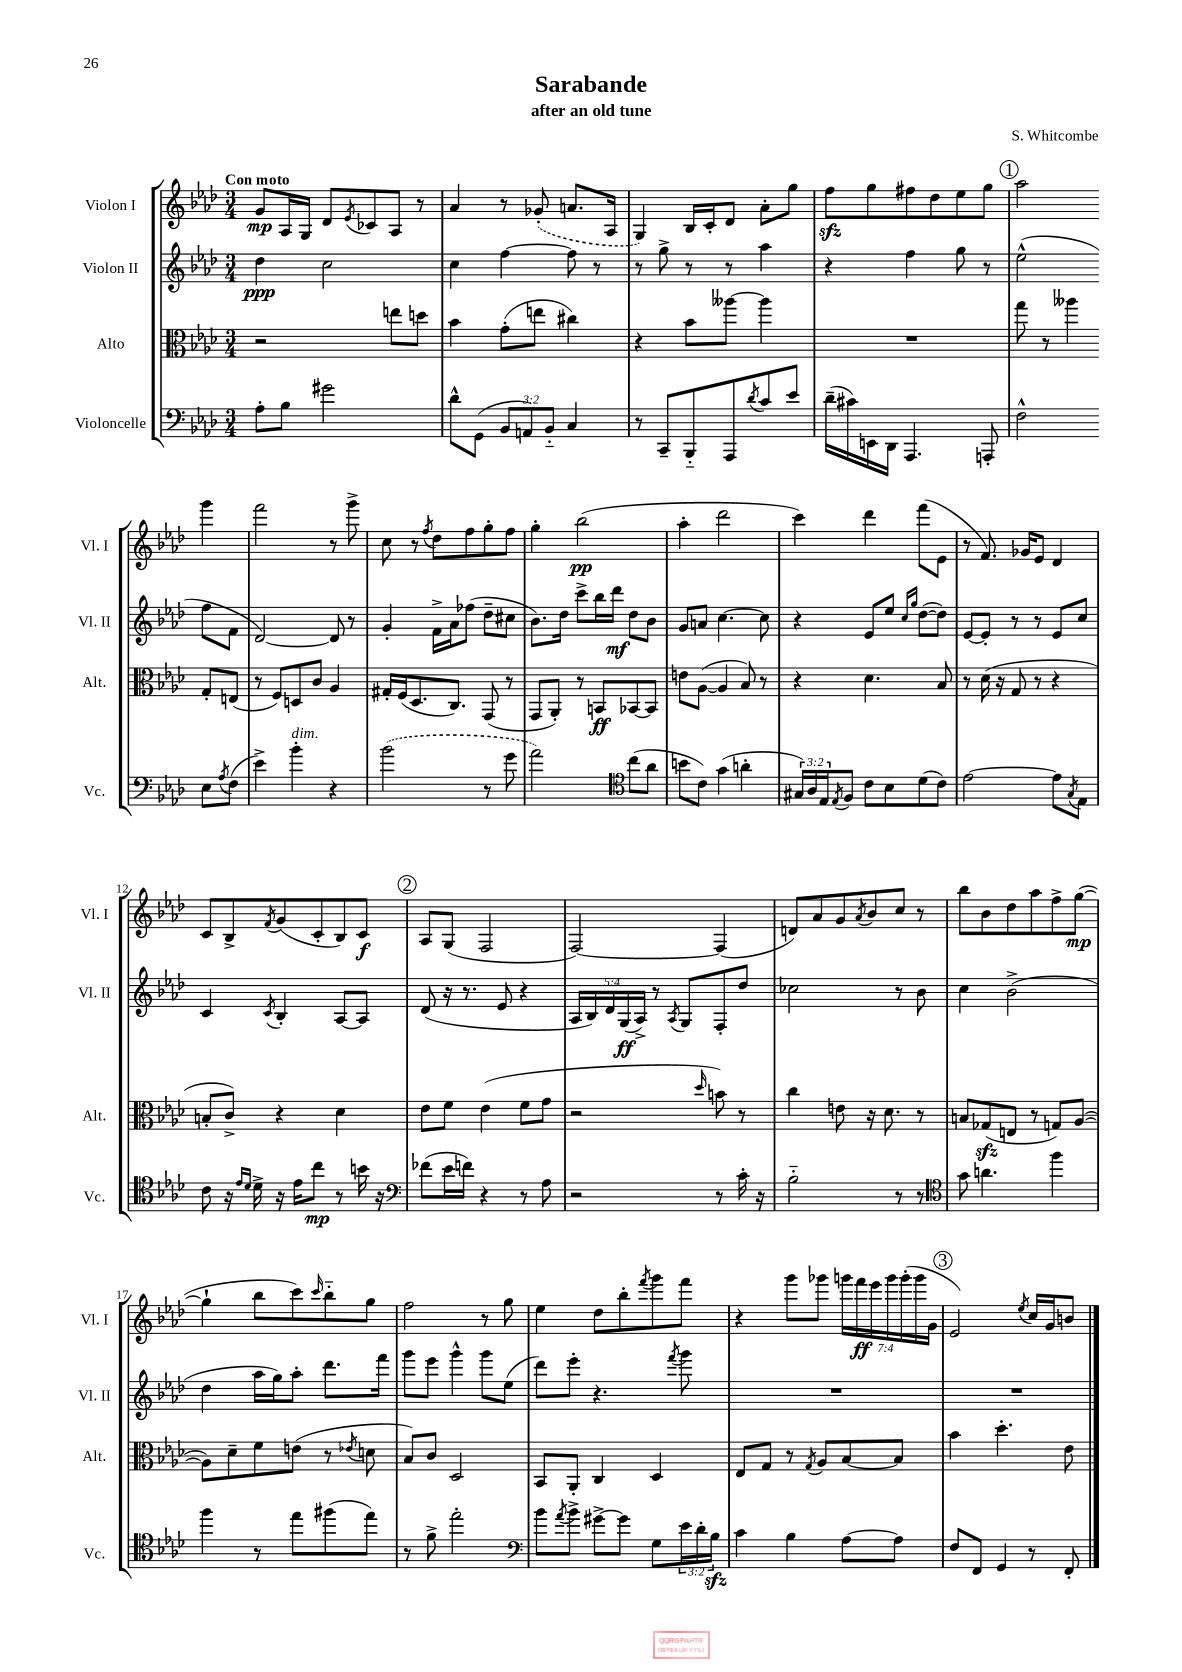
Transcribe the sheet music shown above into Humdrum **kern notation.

**kern	**dynam	**kern	**dynam	**kern	**dynam	**kern	**dynam
*part4	*part4	*part3	*part3	*part2	*part2	*part1	*part1
*staff4	*staff4	*staff3	*staff3	*staff2	*staff2	*staff1	*staff1
*I"Violoncelle	*	*I"Alto	*	*I"Violon II	*	*I"Violon I	*
*I'Vc.	*	*I'Alt.	*	*I'Vl. II	*	*I'Vl. I	*
*clefF4	*	*clefC3	*	*clefG2	*	*clefG2	*
*k[b-e-a-d-]	*	*k[b-e-a-d-]	*	*k[b-e-a-d-]	*	*k[b-e-a-d-]	*
*M3/4	*	*M3/4	*	*M3/4	*	*M3/4	*
=1	=1	=1	=1	=1	=1	=1	=1
!	!	!	!	!	!	!LO:TX:a:B:t=Con moto	!
8A-'\L	.	2r	.	4dd-\	ppp	8g/L	mp
8B-\J	.	.	.	.	.	16A-/L	.
.	.	.	.	.	.	16G/JJ	.
2g#X\	.	.	.	2cc\	.	8d-/L	.
.	.	.	.	.	.	8qe-/	.
.	.	.	.	.	.	8c-X/	.
.	.	8een\L	.	.	.	8A-/J	.
.	.	8ddn\J	.	.	.	8r	.
=2	=2	=2	=2	=2	=2	=2	=2
8d-^^\L	.	4b-\	.	4cc\	.	4a-/	.
(8GG\J	.	.	.	.	.	.	.
12BB-/L	.	(8g'\L	.	[4ff\	.	8r	.
12AAn/)	.	.	.	.	.	.	.
.	.	8een\J	.	.	.	(8g-X'/	.
12BB-/J	.	.	.	.	.	.	.
4C/	.	4cc#X\)	.	8ff\]	.	8.an/L	.
.	.	.	.	8r	.	.	.
.	.	.	.	.	.	16A-/Jk	.
=3	=3	=3	=3	=3	=3	=3	=3
8r	.	4r	.	8r	.	4G/)	.
8CC~/L	.	.	.	8gg^\	.	.	.
8BBB-/	.	8b-\L	.	8r	.	16B-/LL	.
.	.	.	.	.	.	16c'/J	.
8AAA-/	.	[8aa--X\J	.	8r	.	8d-/J	.
8qd-/	.	.	.	.	.	.	.
8c/	.	4aa--\]	.	4aa-\	.	8a-'\L	.
8e-/J	.	.	.	.	.	8gg\J	.
=4	=4	=4	=4	=4	=4	=4	=4
(16d-~\LL	.	2.r	.	4r	.	8ffzz\L	.
16c#X\)	.	.	.	.	.	.	.
16EEn\	.	.	.	.	.	8gg\	.
16DD-\JJ	.	.	.	.	.	.	.
4.AAA-/	.	.	.	4ff\	.	8ff#X\	.
.	.	.	.	.	.	8dd-\	.
.	.	.	.	8gg\	.	8ee-\	.
8AAAn'/	.	.	.	8r	.	8gg\J	.
!!LO:REH:place=s1:t=1
=5	=5	=5	=5	=5	=5	=5	=5
2F^^\	.	8gg\	.	(2ee-^^\	.	2aa-\	.
.	.	8r	.	.	.	.	.
.	.	4aa--X\	.	.	.	.	.
8E-\L	.	8G'/L	.	8ff\L	.	4ggg\	.
8qA-/	.	.	.	.	.	.	.
(8F\J	.	(8En/J	.	8f\J	.	.	.
!!LO:LB:g=z
=6	=6	=6	=6	=6	=6	=6	=6
4e-^\)	.	8r	.	[2d-/)	.	2fff\	.
.	.	8F/L)	.	.	.	.	.
!LO:TX:a:i:t=dim.	!	!	!	!	!	!	!
4b-'\	.	8Dn/	.	.	.	.	.
.	.	8c/J	.	.	.	.	.
4r	.	4A-/	.	8d-/]	.	8r	.
.	.	.	.	8r	.	8ggg^\	.
=7	=7	=7	=7	=7	=7	=7	=7
(2b-\	.	16G#X'/LL	.	4g'/	.	8cc\	.
.	.	(16F/J	.	.	.	.	.
.	.	8.D-/	.	.	.	8r	.
.	.	.	.	.	.	8qff/	.
.	.	.	.	16f^\LL	.	8dd-\L	.
.	.	8.C/J)	.	16a-\J	.	.	.
.	.	.	.	(8ff-X\J	.	8ff\	.
8r	.	(8GG/	.	8dd-~\L	.	8gg'\	.
8g\	.	8r	.	8cc#X\J	.	8ff\J	.
=8	=8	=8	=8	=8	=8	=8	=8
2a-\)	.	8GG/L	.	8.b-\L)	.	4gg'\	.
.	.	8AA-'/J)	.	.	.	.	.
.	.	.	.	16dd-\Jk	.	.	.
.	.	8r	.	8ccc^\L	.	(2bb-\	pp
.	.	8BBn/L	ff	16bb-\L	.	.	.
.	.	.	.	16ddd-\JJ	mf	.	.
*clefC4	*	*	*	*	*	*	*
(8cc\L	.	[8BB-X/	.	8dd-\L	.	.	.
8a-\J	.	8BB-/J]	.	8b-\J	.	.	.
=9	=9	=9	=9	=9	=9	=9	=9
8bn\L	.	8en\L	.	8g/L	.	4aa-'\	.
8c\J)	.	([8A-\J	.	8an/J	.	.	.
(4g\	.	4A-/]	.	[4.cc\	.	2ddd-\	.
4an'\	.	8B-/)	.	.	.	.	.
.	.	8r	.	8cc\]	.	.	.
=10	=10	=10	=10	=10	=10	=10	=10
24G#X/LL)	.	4r	.	4r	.	4ccc\)	.
24A-/	.	.	.	.	.	.	.
24E-/J	.	.	.	.	.	.	.
8qE-/	.	.	.	.	.	.	.
8F/J	.	.	.	.	.	.	.
8c\L	.	4.d-\	.	8e-/L	.	4ddd-\	.
8B-\	.	.	.	8ee-/J	.	.	.
.	.	.	.	16qqcc/LL	.	.	.
.	.	.	.	16qqgg/JJ	.	.	.
(8d-\	.	.	.	([8dd-\L	.	(8fff\L	.
8c\J)	.	8B-/	.	8dd-\J])	.	8e-\J	.
=11	=11	=11	=11	=11	=11	=11	=11
[2e-\	.	8r	.	[8e-/L	.	8r	.
.	.	(16d-\	.	8e-'/J]	.	8.f/)	.
.	.	16r	.	.	.	.	.
.	.	8G/	.	8r	.	.	.
.	.	.	.	.	.	16g-X/KL	.
.	.	8r	.	8r	.	8e-/J	.
8e-\L]	.	4r	.	8e-/L	.	4d-/	.
8qG/	.	.	.	.	.	.	.
8E-\J	.	.	.	8cc/J	.	.	.
!!LO:LB:g=z
=12	=12	=12	=12	=12	=12	=12	=12
8c\	.	8Bn'/L	.	4c/	.	8c/L	.
16r	.	8c^/J)	.	.	.	8B-^/	.
16qqe-/LL	.	.	.	.	.	.	.
16qqd-/JJ	.	.	.	.	.	.	.
16d-^\	.	.	.	.	.	.	.
.	.	.	.	8qc/	.	8qf/	.
16r	.	4r	.	4B-'/	.	(8g/	.
16e-\KL	.	.	.	.	.	.	.
8cc\J	mp	.	.	.	.	8c'/	.
8r	.	4d-\	.	[8A-/L	.	8B-/)	.
16bn\	.	.	.	8A-/J]	.	8c/J	f
16r	.	.	.	.	.	.	.
!!LO:REH:place=s1:t=2
=13	=13	=13	=13	=13	=13	=13	=13
*clefF4	*	*	*	*	*	*	*
(8f-X\L	.	8e-\L	.	(8d-/	.	8A-/L	.
16e-\L	.	8f\J	.	16r	.	(8G/J	.
16fn\JJ)	.	.	.	8.r	.	.	.
4r	.	(4e-\	.	.	.	2F/	.
.	.	.	.	8e-/	.	.	.
8r	.	8f\L	.	4r	.	.	.
8A-\	.	8g\J	.	.	.	.	.
=14	=14	=14	=14	=14	=14	=14	=14
2r	.	2r	.	20A-/LL	.	[2F/)	.
.	.	.	.	20B-/)	.	.	.
.	.	.	.	20d-/	.	.	.
.	.	.	.	(20G/	ff	.	.
.	.	.	.	20A-^/JJ)	.	.	.
.	.	.	.	8r	.	.	.
.	.	.	.	8qA-/	.	.	.
.	.	.	.	8G/L	.	.	.
.	.	16qqdd-/	.	.	.	.	.
8r	.	8bn\)	.	8F'/	.	(4F/]	.
16c'\	.	8r	.	8dd-/J	.	.	.
16r	.	.	.	.	.	.	.
=15	=15	=15	=15	=15	=15	=15	=15
2B-\	.	4cc\	.	2cc-X\	.	8dn/L)	.
.	.	.	.	.	.	8a-/	.
.	.	8en\	.	.	.	8g/	.
.	.	.	.	.	.	8qa-/	.
.	.	16r	.	.	.	8b-/	.
.	.	8.d-\	.	.	.	.	.
8r	.	.	.	8r	.	8cc/J	.
8r	.	8r	.	8b-\	.	8r	.
=16	=16	=16	=16	=16	=16	=16	=16
*clefC4	*	*	*	*	*	*	*
8g\	.	8Bn/L	.	4cc\	.	8bb-\L	.
4.an\	.	(8G-Xzz/	.	.	.	8b-\	.
.	.	8En/J	.	(2b-^\	.	8dd-\	.
.	.	8r	.	.	.	8aa-\	.
4ff\	.	8Gn/L)	.	.	.	8ff^\	.
.	.	([8A-/J	.	.	.	([8gg\J	mp
!!LO:LB:g=z
=17	=17	=17	=17	=17	=17	=17	=17
4ff\	.	8A-\L])	.	4dd-\	.	4gg`\]	.
.	.	8d-~\	.	.	.	.	.
8r	.	8f\	.	16aa-\LL	.	8bb-\L	.
.	.	.	.	16gg\J)	.	.	.
8ee-\L	.	(8en\J	.	8aa-'\J	.	8ccc\)	.
.	.	.	.	.	.	16qqccc/	.
(8ff#X\	.	8r	.	8.ddd-\L	.	8bb-\	.
.	.	8qe-X/	.	.	.	.	.
8ee-\J)	.	8dn\	.	.	.	8gg\J	.
.	.	.	.	16fff\Jk	.	.	.
=18	=18	=18	=18	=18	=18	=18	=18
8r	.	8B-/L)	.	8ggg\L	.	2ff\	.
8f^\	.	8c/J	.	8eee-\J	.	.	.
2ee-'\	.	2D-/	.	4ggg^^\	.	.	.
.	.	.	.	8ggg\L	.	8r	.
.	.	.	.	(8ee-\J	.	8gg\	.
=19	=19	=19	=19	=19	=19	=19	=19
*clefF4	*	*	*	*	*	*	*
8b-\L	.	8BB-/L	.	8ddd-\L)	.	4ee-\	.
8qa-/	.	.	.	.	.	.	.
8b-^\J	.	8AA-'/J	.	8eee-'\J	.	.	.
[8g#X^\L	.	4C/	.	4.r	.	8dd-\L	.
8g#\J]	.	.	.	.	.	8bb-'\	.
.	.	.	.	.	.	8qfff/	.
8G\L	.	4D-/	.	.	.	8ggg\	.
.	.	.	.	8qfff/	.	.	.
24e-\L	.	.	.	8ggg\	.	8fff\J	.
24d-'\	.	.	.	.	.	.	.
24B-zz\JJ	.	.	.	.	.	.	.
=20	=20	=20	=20	=20	=20	=20	=20
4c\	.	8E-/L	.	2.r	.	4r	.
.	.	8G/J	.	.	.	.	.
4B-\	.	8r	.	.	.	8ggg\L	.
.	.	8qG/	.	.	.	.	.
.	.	8A-/L	.	.	.	8ggg-X\J	.
[8A-\L	.	[8B-/	.	.	.	28gggn\LL	.
.	.	.	.	.	.	28fff\	ff
.	.	.	.	.	.	28eee-\	.
.	.	.	.	.	.	28ggg\	.
8A-\J]	.	8B-/J]	.	.	.	.	.
.	.	.	.	.	.	(28ggg'\	.
.	.	.	.	.	.	28ggg\	.
.	.	.	.	.	.	28g\JJ	.
!!LO:REH:place=s1:t=3
=21	=21	=21	=21	=21	=21	=21	=21
8F/L	.	4b-\	.	2.r	.	2e-/)	.
8FF/J	.	.	.	.	.	.	.
4GG/	.	4.dd-'\	.	.	.	.	.
.	.	.	.	.	.	8qee-/	.
8r	.	.	.	.	.	16cc/LL	.
.	.	.	.	.	.	16g/J	.
8FF'/	.	8e-\	.	.	.	8bn/J	.
==	==	==	==	==	==	==	==
*-	*-	*-	*-	*-	*-	*-	*-
